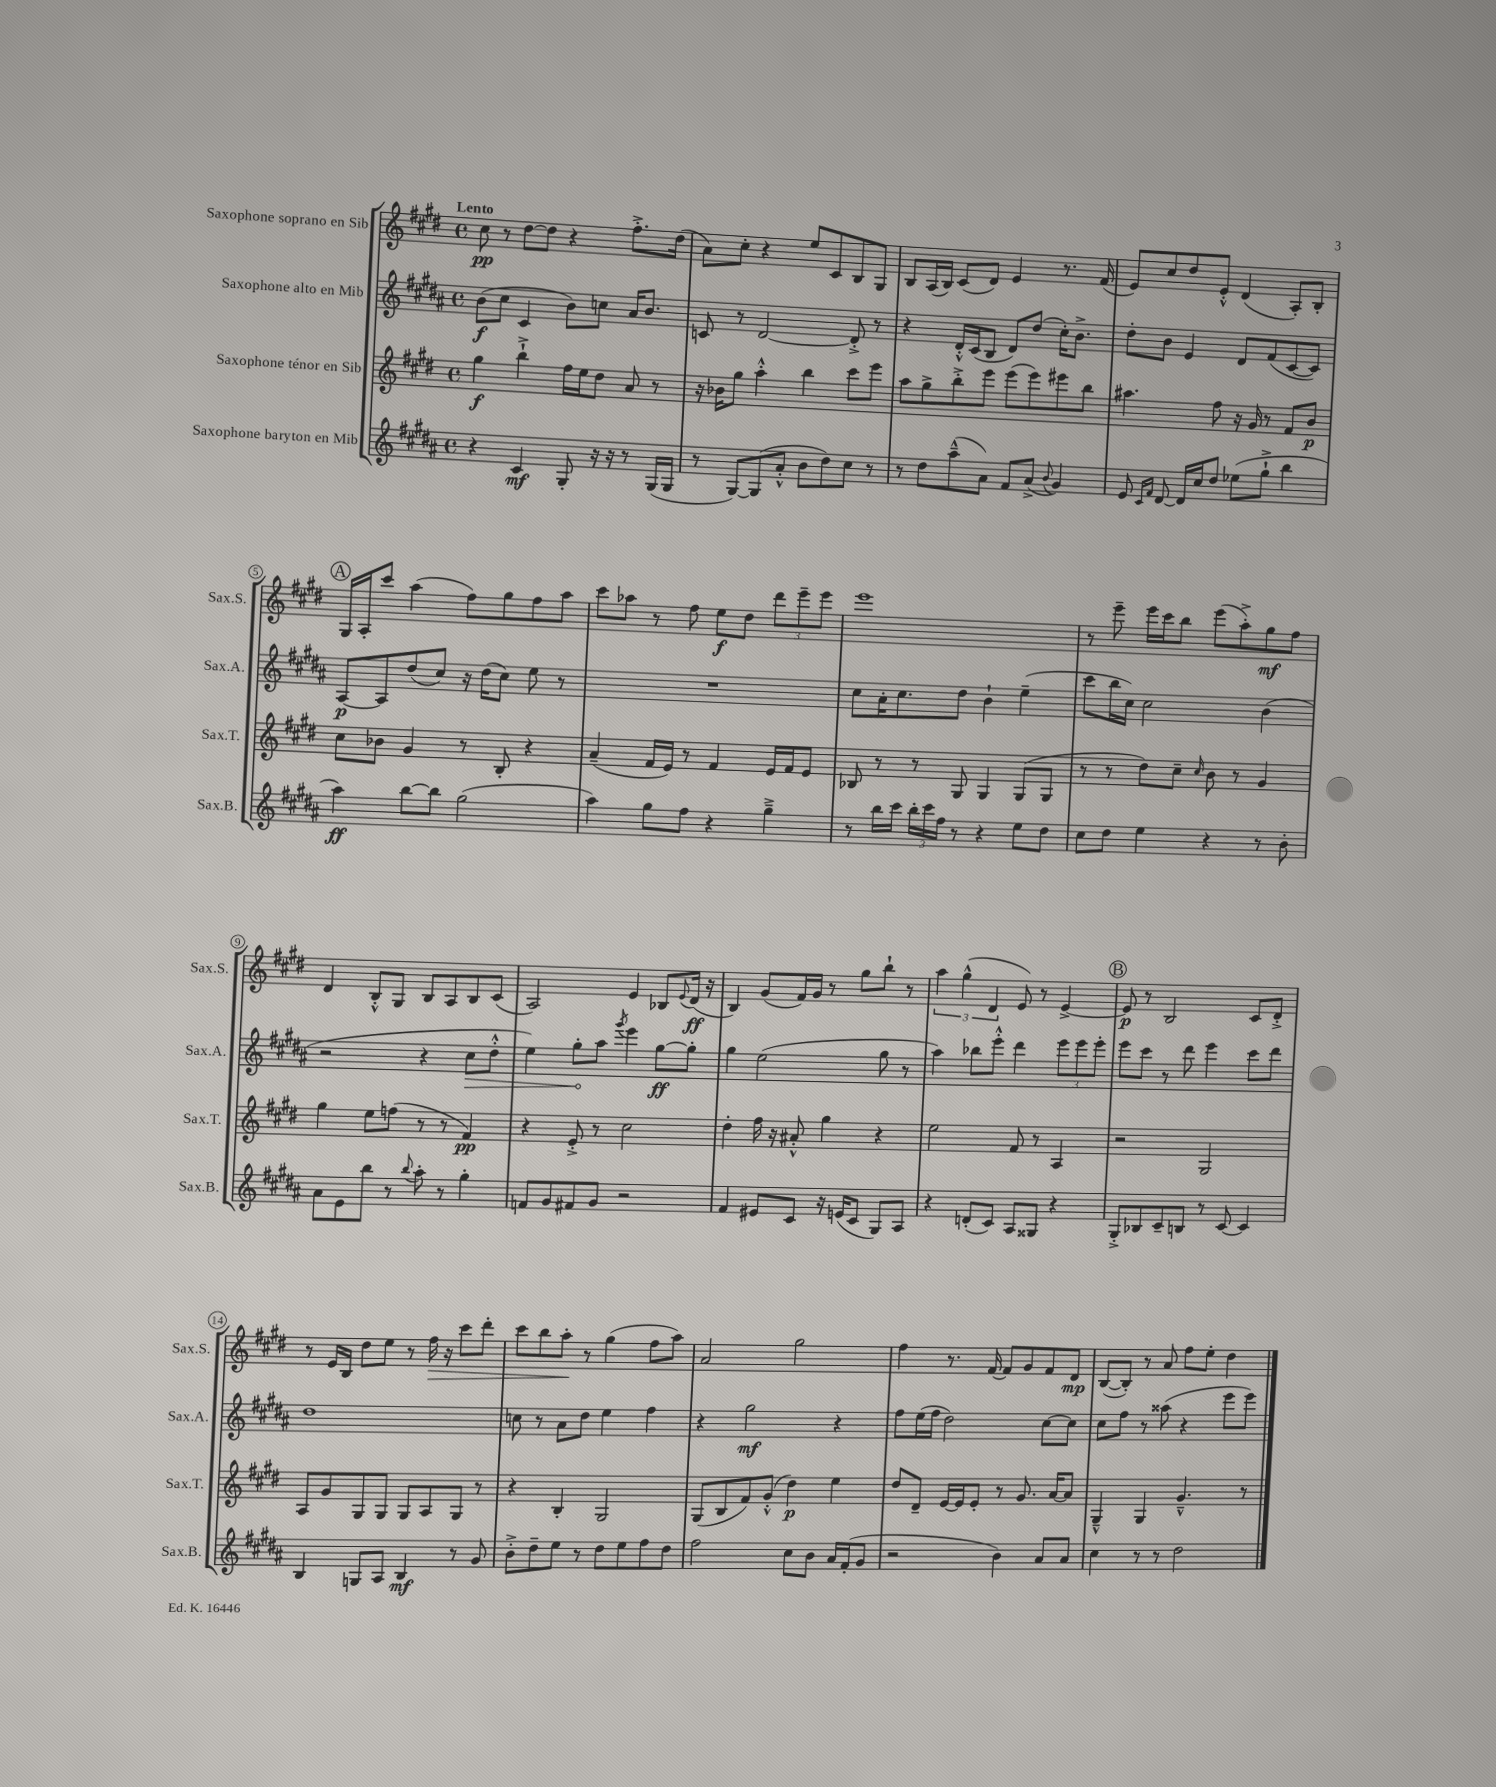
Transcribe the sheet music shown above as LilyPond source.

<<
\new StaffGroup <<
\new Staff = "s0" \with { instrumentName = "Saxophone soprano en Sib" shortInstrumentName = "Sax.S." } {
    \clef treble \key e \major \defaultTimeSignature \time 4/4 \tempo "Lento"
    cis''8\pp r8 dis''8~ dis''8 r4 fis''8.-.-> dis''16( |
    a'8) cis''8-. r4 e''8 cis'8 b8 gis8 |
    b8 a16( b16) cis'8( dis'8) e'4 r8. fis'16( |
    e'8) cis''8 dis''8 e'8-.-^ dis'4( a8-.) b8-. |
    \mark \markup { \circle "A" } gis16 a16-. cis'''8 a''4( fis''8) gis''8 fis''8 a''8 |
    cis'''8 aes''8 r8 fis''8 e''8\f dis''8 \tuplet 3/2 { dis'''8 e'''8-- e'''8 } |
    e'''1 |
    r8 e'''8-- e'''16 cis'''16 b''8 e'''8( a''8-.->) gis''8\mf fis''8 |
    dis'4 b8-.-^ gis8 b8 a8 b8 cis'8( |
    a2) e'4 bes8 \appoggiatura { e'8 } dis'16\ff( r16 |
    b4) gis'8( fis'16) gis'16 r8 gis''8 b''8-! r8 |
    \tuplet 3/2 { a''4 gis''4-^( dis'4 } e'8) r8 e'4~-> |
    \mark \markup { \circle "B" } e'8\p r8 b2 cis'8 dis'8-.-> |
    r8 e'16 b16 dis''8 e''8 r8 fis''16\> r16 cis'''8 dis'''8-. |
    cis'''8 b''8 a''8-.\! r8 gis''4( fis''8 a''8) |
    a'2 gis''2 |
    fis''4 r8. fis'16~ fis'8 gis'8 fis'8 dis'8\mp |
    b8~( b8-.) r8 a'8 fis''8 e''8-. dis''4 \bar "|." |
}
\new Staff = "s1" \with { instrumentName = "Saxophone alto en Mib" shortInstrumentName = "Sax.A." } {
    \clef treble \key b \major \defaultTimeSignature \time 4/4
    b'8\f( cis''8 cis'4 b'8) c''8 ais'16 b'8. |
    c'8 r8 dis'2~ dis'8-.-> r8 |
    r4 dis'16-.-^ cis'16( b8 dis'8) dis''8( cis''16-.) b'8.-> |
    dis''8-. b'8 e'4 dis'8 fis'8( cis'8~ cis'8) |
    \mark \markup { \circle "A" } ais8~\p ais8 dis''8( cis''8) r16 dis''16( cis''8) e''8 r8 |
    R1 |
    cis''8 ais'16-. cis''8. dis''8 b'4-! e''4--( |
    cis'''8 b''16 cis''16) cis''2 b'4( |
    r2 r4 \once \override Hairpin.circled-tip = ##t cis''8\> dis''8-.-^ |
    e''4) gis''8-.\! ais''8 \acciaccatura { gis'''8 } e'''4 gis''8~\ff gis''8-. |
    gis''4 e''2( gis''8 r8 |
    ais''4) bes''8 e'''8-.-^ dis'''4 \tuplet 3/2 { e'''8 e'''8 e'''8-. } |
    \mark \markup { \circle "B" } e'''8 cis'''8 r8 dis'''8 e'''4 cis'''8 dis'''8 |
    dis''1 |
    c''8 r8 ais'8 dis''8 e''4 fis''4 |
    r4 gis''2\mf r4 |
    fis''8 e''16( fis''16 dis''2) cis''8~ cis''8 |
    cis''8 fis''8 r8 aisis''8( r4 e'''8 e'''8) \bar "|." |
}
\new Staff = "s2" \with { instrumentName = "Saxophone ténor en Sib" shortInstrumentName = "Sax.T." } {
    \clef treble \key e \major \defaultTimeSignature \time 4/4
    gis''4\f b''4-!-> fis''16 e''16 dis''8 a'8 r8 |
    r16 bes'16 gis''8 a''4-.-^ b''4 cis'''8 e'''8 |
    a''8 gis''8-> b''8-.-> e'''8 e'''8( e'''8) eis'''8 b''8 |
    ais''4. fis''8 r16 gis'16 r8 fis'8 b'8\p |
    \mark \markup { \circle "A" } cis''8 bes'8 gis'4 r8 b8-. r4 |
    a'4--( fis'16 e'16) r8 fis'4 e'16 fis'16 e'8 |
    bes8 r8 r8 gis8 gis4 gis8( gis8 |
    r8 r8 dis''8) cis''8-- \grace { cis''16 } b'8 r8 gis'4 |
    gis''4 e''8 f''8( r8 r8 fis'4\pp) |
    r4 e'8-.-> r8 cis''2 |
    dis''4-. fis''16 r16 ais'8-.-^ gis''4 r4 |
    e''2 fis'8 r8 a4 |
    \mark \markup { \circle "B" } r2 gis2 |
    a8 gis'8 gis8 gis8 gis8 a8 gis8 r8 |
    r4 b4-. gis2 |
    gis8( b8 fis'8) gis'8-.-^( dis''4\p) e''4 |
    dis''8 dis'8-- e'16~ e'16 e'8-. r8 gis'8. a'16~ a'8 |
    gis4---^ gis4 gis'4.---^ r8 \bar "|." |
}
\new Staff = "s3" \with { instrumentName = "Saxophone baryton en Mib" shortInstrumentName = "Sax.B." } {
    \clef treble \key b \major \defaultTimeSignature \time 4/4
    r4 cis'4\mf gis8-. r16 r16 r8 gis16( gis16 |
    r8 gis8~) gis8( ais'8-.-^ b'8 dis''8) cis''8 r8 |
    r8 dis''8 ais''8---^( ais'8) fis'8 ais'8->( \appoggiatura { b'8 } gis'4) |
    e'8 \grace { cis'16 fis'16 } dis'8~ dis'16 cis''16 dis''8 ees''8( gis''8-!-> b''4 |
    \mark \markup { \circle "A" } ais''4\ff) b''8~ b''8 gis''2( |
    ais''4) gis''8 fis''8 r4 gis''4---> |
    r8 b''16 cis'''16 \tuplet 3/2 { b''16-. cis'''16 fis''16 } r8 r4 e''8 dis''8 |
    cis''8 dis''8 e''4 r4 r8 b'8-. |
    ais'8 e'8 b''8 r8 \appoggiatura { b''8 } ais''8-. r8 gis''4-. |
    f'8 gis'8 fis'8 gis'8 r2 |
    fis'4 eis'8 cis'8 r16 e'16( cis'8 gis8) ais8 |
    r4 d'8-.( cis'8) ais8 gisis8 r4 |
    \mark \markup { \circle "B" } gis8-.-> bes8 cis'8-- b8 r8 cis'8~ cis'4 |
    b4 g8 ais8 b4\mf r8 gis'8 |
    b'8-.-> dis''8-- e''8 r8 dis''8 e''8 fis''8 dis''8 |
    fis''2 cis''8 b'8 ais'16 fis'16-.( gis'8 |
    r2 b'4) ais'8 ais'8 |
    cis''4 r8 r8 dis''2 \bar "|." |
}
>>
>>
\layout { \context { \Score \override BarNumber.stencil = #(make-stencil-circler 0.1 0.3 ly:text-interface::print) } }
